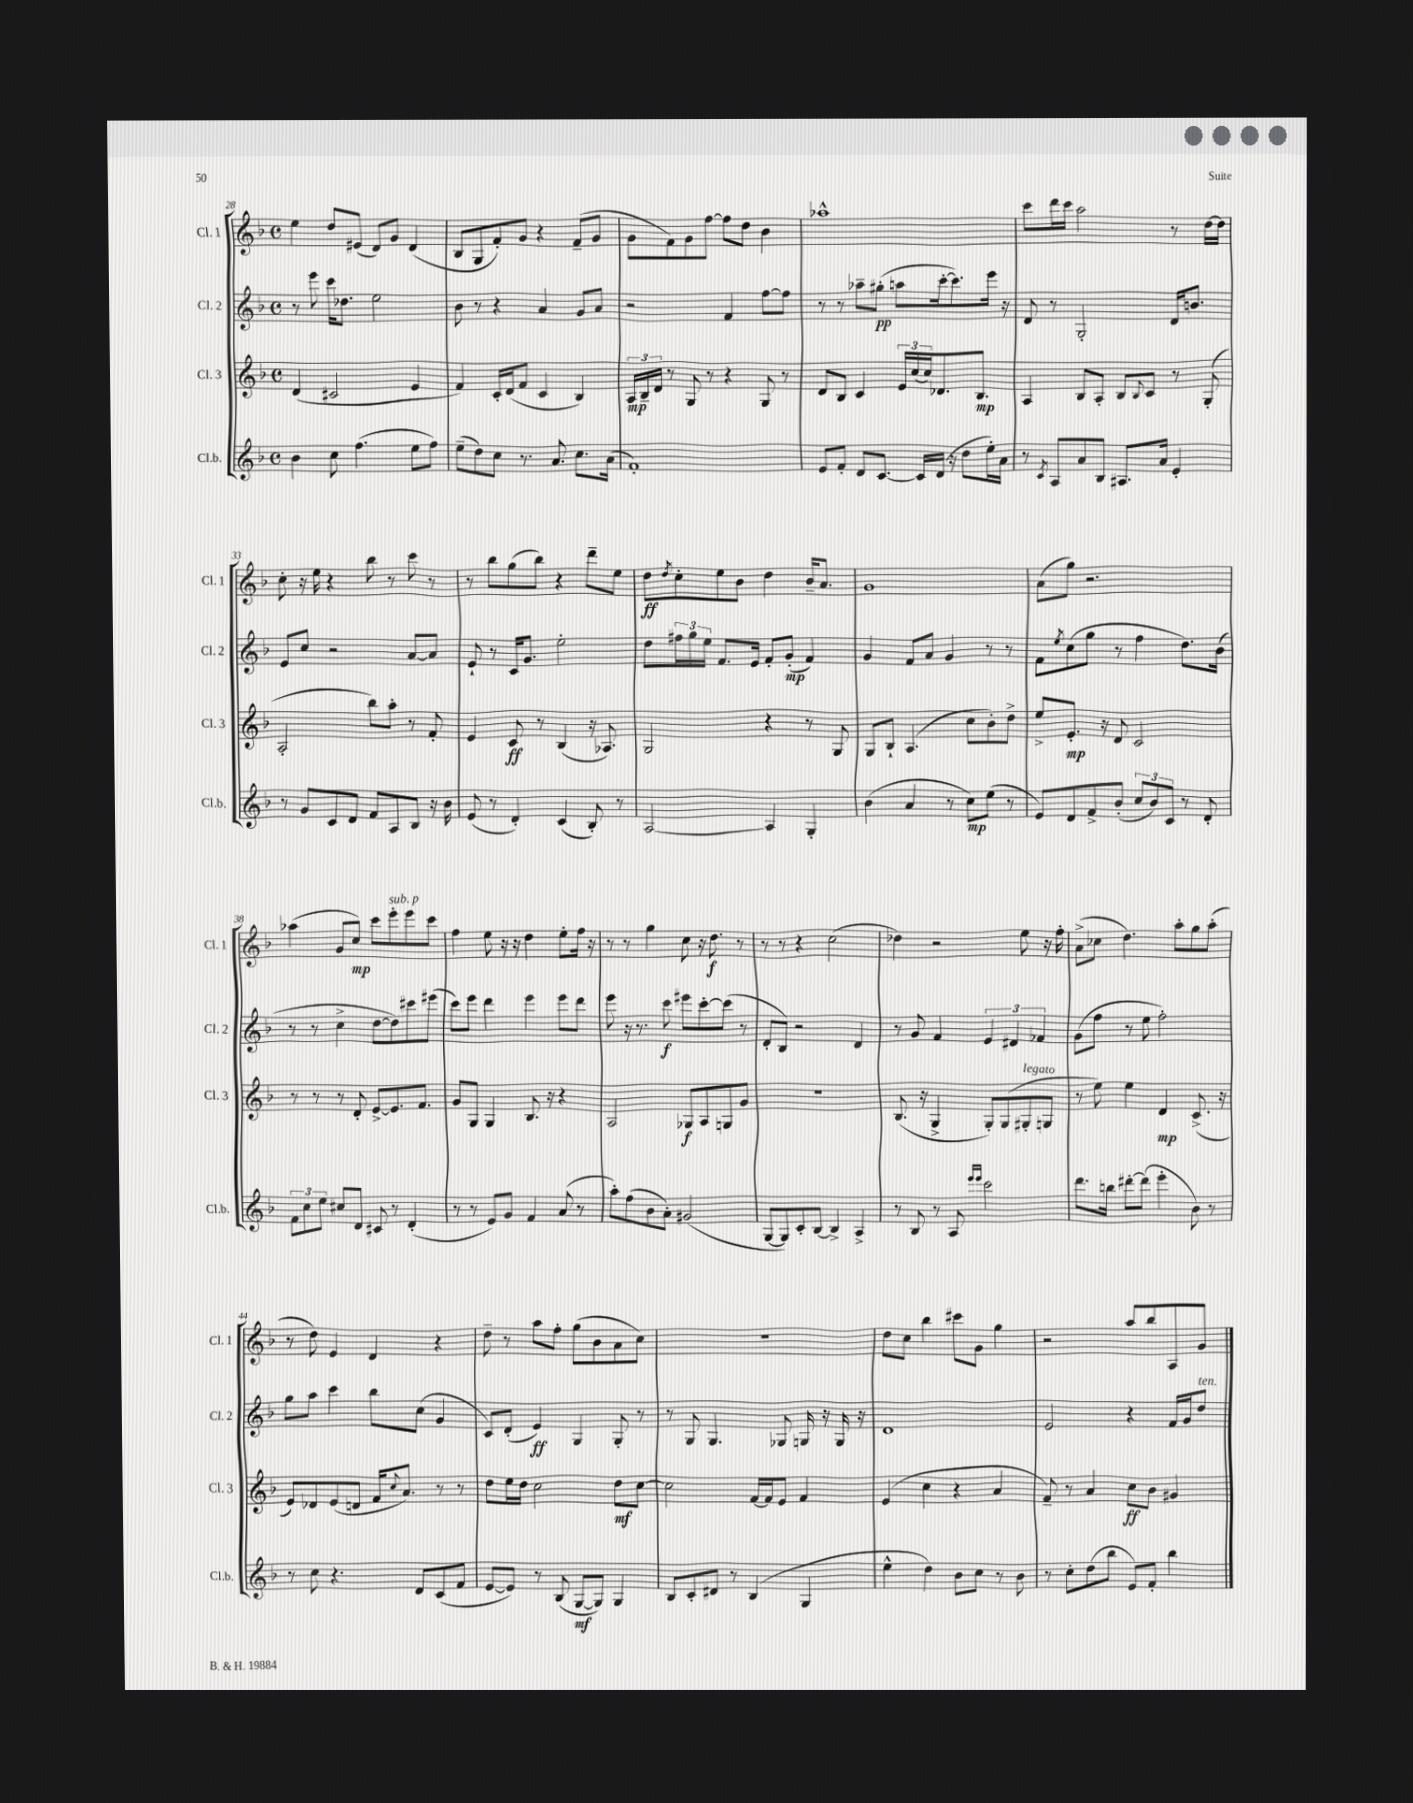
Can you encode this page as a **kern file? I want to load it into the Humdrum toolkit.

**kern	**kern	**kern	**kern
*staff4	*staff3	*staff2	*staff1
*clefG2	*clefG2	*clefG2	*clefG2
*k[b-]	*k[b-]	*k[b-]	*k[b-]
*M4/4	*M4/4	*M4/4	*M4/4
*met(c)	*met(c)	*met(c)	*met(c)
4b-	(4d	8r	4ee
.	.	8eee	.
8cc	2c#	16ccc	8dd
.	.	8.dd-	.
(4.ff	.	.	(8e#
.	.	2ee	8d)
.	.	.	8g
8ee	4e	.	(4d
8ff)	.	.	.
=	=	=	=
(8ee~	4f)	8b-	8B-
8dd)	.	8r	8G
8cc	16c'	4r	8f')
.	(16d	.	.
8.r	8f	.	8g
.	4c	4a	4r
8.a	.	.	.
8.cc	4B-)	8g	(8f~
.	.	8a	8g
(16a	.	.	.
=	=	=	=
1f')	24A	2r	8g
.	24B-~	.	.
.	24d	.	.
.	8r	.	8f)
.	8G	.	8g
.	8r	.	[8ff
.	4r	4f	8ff]
.	.	.	8dd
.	8G	[8ff	4b-
.	8r	8ff]	.
=	=	=	=
8e	8d	8r	1aa-^^
8f'	8B-	8r	.
8d	4c	8aa-~	.
[8.c	.	(8gg#'	.
.	24e	8aa	.
.	(24cc	.	.
16c]	.	.	.
.	24cc)	.	.
(16d	8.d-	[16ccc'	.
16r	.	8.ccc])	.
8dd	.	.	.
.	8.B-	.	.
16ee')	.	16eee	.
16a	.	16r	.
=	=	=	=
8r	4A	8d	8ccc
8qc	.	.	.
8A	.	8r	16ddd
.	.	.	16ccc
8a	8B-	2G'	2aa
8B-	8A'	.	.
8.A#	8B-	.	.
.	8qqB-	.	.
.	8c	.	.
16a	.	.	.
4e'	8r	16d	8r
.	.	8.b	.
.	(8G'	.	[16dd
.	.	.	16dd]
=	=	=	=
8r	2A'	8e	8cc'
8g	.	8cc	16r
.	.	.	16ee
8c	.	2r	4r
8d	.	.	.
8f	8bb-)	.	8bb-
8A	8aa'	.	8r
8B-	8r	[8a	8ccc
16r	8f'	8a]	8r
16b-	.	.	.
=	=	=	=
(8e	4e	8e`	8r
8r	.	8r	8bb-
4d')	8c	16c	(8gg
.	.	8.g	.
.	8r	.	8bb-)
(4c	(4B-	2ee'	4r
8B-')	16r	.	8ddd~
.	8.A-)	.	.
8r	.	.	8ee
=	=	=	=
[2A	2G	8dd	8dd
.	.	.	8qdd
.	.	24ff#	8cc'
.	.	24gg	.
.	.	24ee	.
.	.	8.f	8ee
.	.	.	8b-
.	.	16e	.
4A]	4r	8f'	4dd
.	.	(8g'	.
4G'	8r	4f)	16b-~
.	.	.	8.a
.	8G	.	.
=	=	=	=
(4b-	8G	4g	1g
.	8B-`	.	.
4a	(4.A	8f	.
.	.	8a	.
8r	.	4g	.
8cc)	8cc	.	.
(8ee	8b-')	8r	.
8r	8dd^	8r	.
=	=	=	=
8e)	8ee^	8f	(8a
.	.	8qee	.
8d	8.e'	(8cc	8gg)
8f^	.	8gg	2.r
.	16r	.	.
(8b-'	8d	8r	.
12cc	2c	4ff	.
12b-)	.	.	.
12c	.	.	.
8r	.	8.dd)	.
8d'	.	.	.
.	.	(16b-	.
=	=	=	=
12f	8r	8r	(4aa-
12cc	.	.	.
.	8r	8r	.
12ee	.	.	.
8cc#	8r	4cc^	8g
8d	8d'	.	8cc)
8c#	[8e^	[8dd	8ccc
8r	8.e]	8dd])	8eee'
(4d'	.	8ccc#	8eee
.	8.f	.	.
.	.	(8eee#	8ccc
=	=	=	=
8r	8g	8ccc)	4ff
8r	8G	8eee	.
8e)	4G	4ddd	8ee
8g	.	.	16r
.	.	.	16r
4f	8.B-	4eee	4dd
.	16r	.	.
(8a	4r	8eee	8ee'
8r	.	8ddd	16ff
.	.	.	16r
=	=	=	=
8aa')	2A	8eee	8r
(8ff	.	16r	8r
.	.	8.r	.
8b-	.	.	4gg
8a')	.	8ccc	.
(2g#	8G-	8eee#	8cc
.	8A	[8ccc'	16r
.	.	.	8.dd
.	8G	(8ccc]	.
.	8g	8r	8r
=	=	=	=
[8G	1r	8d'	8r
8G])	.	8B-)	8r
8c'	.	2r	4r
[8B-	.	.	.
4B-^]	.	.	(2cc
4A^	.	4d	.
=	=	=	=
8r	(8.B-	8r	4dd-)
8B-	.	8g	.
.	16r	.	.
8r	4G^	4f	2r
8A	.	.	.
16qqeee	.	.	.
16qqeee	.	.	.
2ccc	8G')	6e	.
.	(8G	.	.
.	.	6d#	.
.	8G#'	.	8ee
.	.	6f-	.
.	8G	.	16r
.	.	.	16ff'
=	=	=	=
8.ddd	8r	(8g	(8a^
.	8ee)	8ff	8cc-
16bb	.	.	.
[8ddd#'	4ee	8r	4.dd)
(8ddd#]	.	8ee	.
4eee'	4d	2ff')	.
.	.	.	8aa'
8b-)	(8.c^	.	8gg
8r	.	.	(8aa'
.	16r	.	.
=	=	=	=
8r	8e)	8gg	8r
8cc	8d-	8aa	8dd)
4.r	(8e	4ccc	4e
.	8d	.	.
.	16f	8bb-	4d
.	8qqcc	.	.
.	8.a)	.	.
8d	.	(8cc	.
(8c	8r	4g	4r
8f	8r	.	.
=	=	=	=
[8e	8dd	8c)	8dd~
8e])	16ee	(8d'	8r
.	16dd	.	.
8r	2cc	4e)	8aa
(8B-	.	.	8ff'
[8G	.	4G	(8gg
8G])	.	.	8b-
4G	8dd	8G'	8a
.	[8cc	8r	8cc)
=	=	=	=
8B-	2cc]	8r	1r
8c'	.	8G	.
8d#	.	4.G	.
8r	.	.	.
(4B-	[16f	.	.
.	16f]	.	.
.	8e	8G-	.
4G	4f	16G	.
.	.	16r	.
.	.	16G	.
.	.	16r	.
=	=	=	=
4ee^^	(4e	1d	8dd
.	.	.	8cc
4dd)	4cc	.	4bb-
8b-	4r	.	8ccc#
8cc	.	.	8g
8r	4a	.	4gg
8b-	.	.	.
=	=	=	=
8r	8f~)	2e	2r
8cc'	8r	.	.
(8dd	4a	.	.
8bb-	.	.	.
8e)	8cc	4r	8aa
8f'	8b-	.	8bb-
4bb-	4g#	16f	8A
.	.	16g	.
.	.	8dd	8g
==	==	==	==
*-	*-	*-	*-
